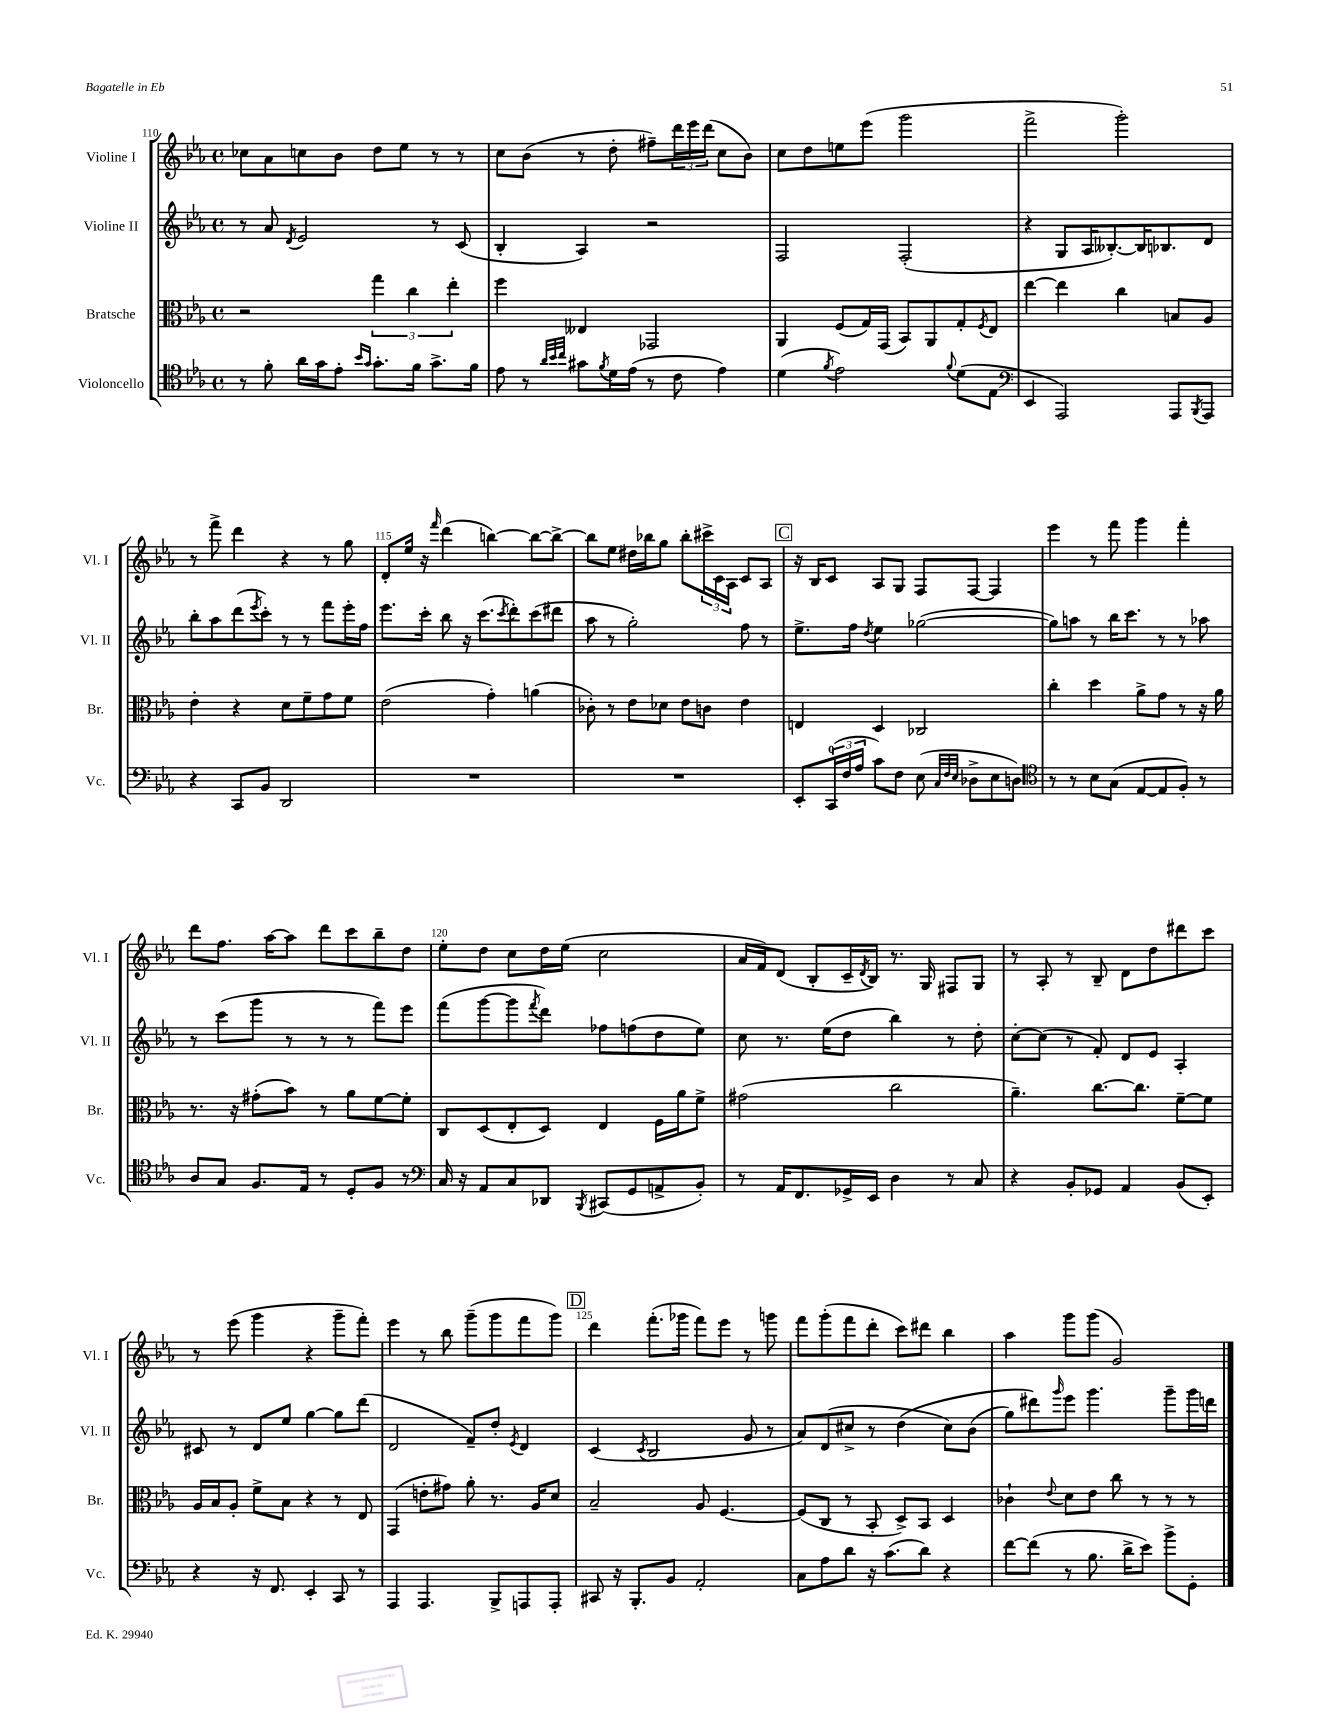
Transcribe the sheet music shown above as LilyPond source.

<<
\new StaffGroup <<
\new Staff = "s0" \with { instrumentName = "Violine I" shortInstrumentName = "Vl. I" } {
    \clef treble \key ees \major \defaultTimeSignature \time 4/4
    ces''8 aes'8 c''8 bes'8 d''8 ees''8 r8 r8 |
    c''8 bes'8( r8 d''8-. fis''8--) \tuplet 3/2 { d'''16 ees'''16 d'''16( } c''8 bes'8) |
    c''8 d''8 e''8 ees'''8( g'''2 |
    f'''2-> g'''2-.) |
    r8 f'''8-> d'''4 r4 r8 g''8 |
    d'8-. ees''16 r16 \grace { f'''16 } d'''4( b''4~) b''8~ b''8~-> |
    b''8 ees''8 dis''16 bes''16 g''8 bes''8-. \tuplet 3/2 { cis'''16-> c'16 aes16 } c'8 aes8 |
    \mark \markup { \box "C" } r16 bes16 c'8 aes8 g8 f8 f8~ f4 |
    ees'''4 r8 f'''8 g'''4 f'''4-. |
    d'''8 f''8. aes''16~ aes''8 d'''8 c'''8 bes''8-- d''8 |
    ees''8-. d''8 c''8 d''16 ees''16( c''2 |
    aes'16 f'16) d'8( bes8-. c'16-- \acciaccatura { d'8 } bes16) r8. g16 fis8 g8 |
    r8 aes8-. r8 bes8-- d'8 d''8 dis'''8 c'''8 |
    r8 ees'''8( g'''4 r4 g'''8-- f'''8-.) |
    ees'''4 r8 bes''8 g'''8--( g'''8 f'''8 g'''8) |
    \mark \markup { \box "D" } d'''4 f'''8.-.( ges'''16 f'''8) ees'''8 r8 g'''8 |
    f'''8 g'''8-.( f'''8 d'''8-. c'''8) dis'''8 bes''4 |
    aes''4 g'''8 g'''8( g'2) \bar "|." |
}
\new Staff = "s1" \with { instrumentName = "Violine II" shortInstrumentName = "Vl. II" } {
    \clef treble \key ees \major \defaultTimeSignature \time 4/4
    r8 aes'8 \acciaccatura { d'8 } ees'2 r8 c'8( |
    bes4-. aes4) r2 |
    f2 f2-.( |
    r4 g8 aes16 beses8.~-.) beses16 bes8. d'8 |
    bes''8-. aes''8 d'''8( \acciaccatura { ees'''8 } c'''8-.) r8 r8 f'''8 ees'''16-. f''16 |
    ees'''8. c'''16-. bes''8 r16 c'''8.( \acciaccatura { c'''8 } d'''8-.) c'''8( dis'''8 |
    aes''8 r8 g''2-.) f''8 r8 |
    \mark \markup { \box "C" } ees''8.-> f''16 \acciaccatura { d''8 } ees''4 ges''2~( |
    ges''8) a''8 r8 bes''16 c'''8. r8 r8 aes''8 |
    r8 c'''8( g'''8 r8 r8 r8 f'''8) ees'''8 |
    f'''8( g'''8~ g'''8 \acciaccatura { f'''8 } d'''8) fes''8 f''8( d''8 ees''8) |
    c''8 r8. ees''16( d''8 bes''4) r8 d''8-. |
    c''8~-. c''8( r8 f'8-.) d'8 ees'8 aes4-. |
    cis'8 r8 d'8 ees''8 g''4~ g''8 d'''8( |
    d'2 f'8--) d''8-. \acciaccatura { ees'8 } d'4 |
    \mark \markup { \box "D" } c'4( \acciaccatura { c'8 } bes2 g'8 r8 |
    aes'8) d'8( cis''8-> r8 d''4\( cis''8) bes'8( |
    g''8) dis'''8\) \grace { g'''16 } ees'''8 g'''4. g'''8-- g'''16 d'''16 \bar "|." |
}
\new Staff = "s2" \with { instrumentName = "Bratsche" shortInstrumentName = "Br." } {
    \clef alto \key ees \major \defaultTimeSignature \time 4/4
    r2 \tuplet 3/2 { g''4 c''4 ees''4-. } |
    f''4 eeses4 ges,2 |
    aes,4 f8( g16) g,16( bes,8) aes,8 g8-. \acciaccatura { f8 } ees8 |
    ees''4~ ees''4 c''4 b8 aes8 |
    ees'4-. r4 d'8 f'8-- g'8 f'8 |
    ees'2( g'4-.) a'4( |
    ces'8-.) r8 ees'8 des'8 ees'8 c'8 ees'4 |
    \mark \markup { \box "C" } e4 d4 ces2 |
    c''4-. d''4 aes'8-> g'8 r8 r16 aes'16 |
    r8. r16 gis'8-.( bes'8) r8 aes'8 f'8~ f'8-. |
    c8 d8( ees8-. d8) ees4 f16 aes'16 f'8-> |
    gis'2( c''2 |
    aes'4.--) c''8.~ c''8. f'8~-- f'8 |
    aes16 bes16 aes8-. f'8-> bes8 r4 r8 ees8 |
    g,4( e'8-. gis'8) aes'8-. r8. aes16 d'8 |
    \mark \markup { \box "D" } bes2-- aes8 f4.~ |
    f8( c8 r8 bes,8-. d8->) bes,8 d4 |
    ces'4-! \appoggiatura { ees'8 } d'8 ees'8 c''8 r8 r8 r8 \bar "|." |
}
\new Staff = "s3" \with { instrumentName = "Violoncello" shortInstrumentName = "Vc." } {
    \clef tenor \key ees \major \defaultTimeSignature \time 4/4
    r8 f'8-. aes'16 g'16 ees'8-. \grace { bes'16 g'16 } g'8.-. f'16 g'8.-> f'16 |
    ees'8 r8 \grace { aes'32 bes'32 c''32 } gis'8 \acciaccatura { f'8 } d'16 ees'16( r8 c'8 ees'4) |
    d'4( \acciaccatura { f'8 } ees'2) \appoggiatura { f'8 } d'8( ees8 |
    \clef bass ees,4 aes,,2) aes,,8 \acciaccatura { bes,,8 } aes,,8 |
    r4 c,8 bes,8 d,2 |
    R1 |
    R1 |
    \mark \markup { \box "C" } ees,8-. \tuplet 3/2 { c,16-0( f16 aes16 } c'8) f8 ees8( \grace { c32 f32 ees32 } des8-> ees8 d8) |
    \clef tenor r8 r8 bes8 g8( ees8~ ees8 f8-.) r8 |
    aes8 g8 f8. ees16 r8 d8-. f8 r8 |
    \clef bass c16 r16 aes,8 c8 des,8 \acciaccatura { bes,,8 } cis,8( g,8 a,8-> bes,8-.) |
    r8 aes,16 f,8. ges,16-> ees,16 d4 r8 c8 |
    r4 bes,8-. ges,8 aes,4 bes,8( ees,8-.) |
    r4 r16 f,8. ees,4-. c,8 r8 |
    aes,,4 aes,,4. bes,,8-> a,,8 a,,8-. |
    \mark \markup { \box "D" } cis,8 r16 bes,,8.-. bes,8 aes,2-. |
    c8 aes8 d'8 r16 c'8.( d'8) r4 |
    f'8~ f'8( r8 bes8. d'16-> ees'8) bes'8-> g,8-. \bar "|." |
}
>>
>>
\layout { \context { \Score currentBarNumber = #110 \override BarNumber.break-visibility = ##(#f #t #t) barNumberVisibility = #(every-nth-bar-number-visible 5) } }
